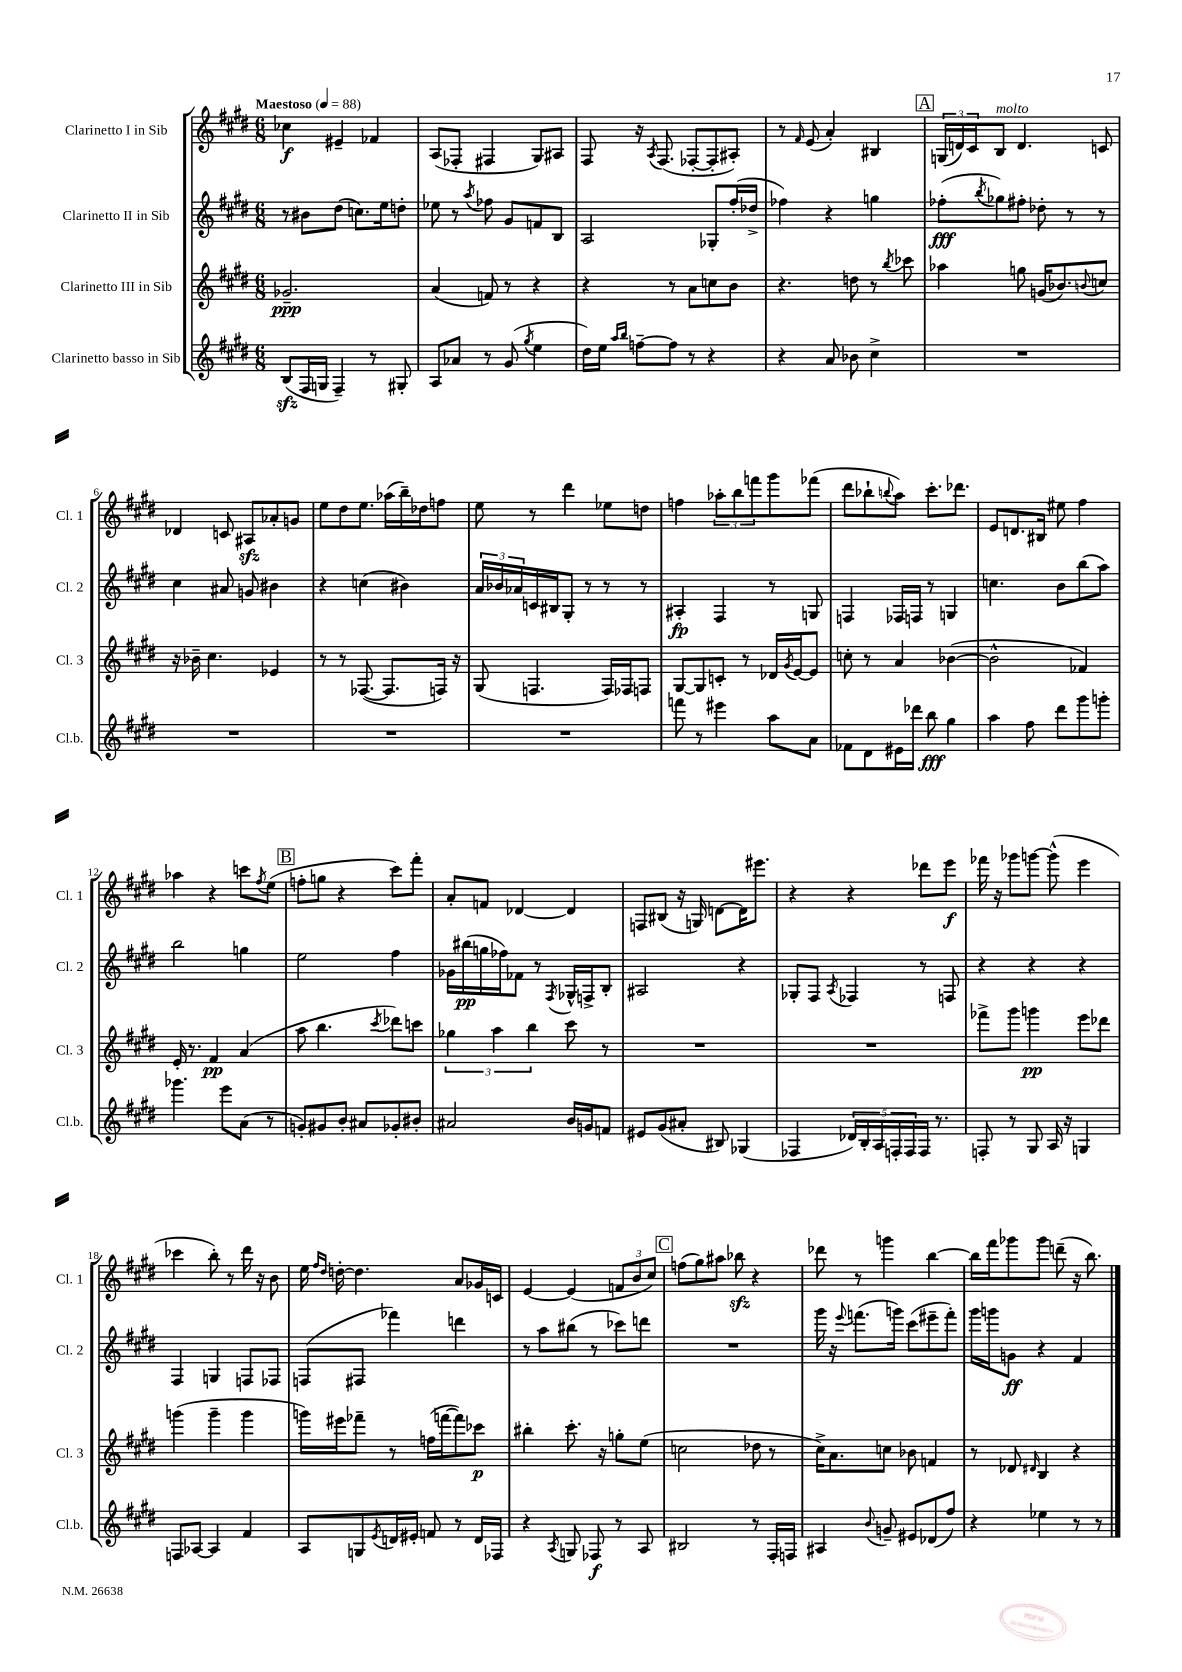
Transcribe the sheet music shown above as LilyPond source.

<<
\new StaffGroup <<
\new Staff = "s0" \with { instrumentName = "Clarinetto I in Sib" shortInstrumentName = "Cl. 1" } {
    \clef treble \key e \major \numericTimeSignature \time 6/8 \tempo "Maestoso" 4 = 88
    ces''4\f eis'4-- fes'4 |
    a8( fes8-. fis4 gis8) ais8 |
    fis8 r16 \acciaccatura { a8 } fis8.( fes8~-. fes8-. ais8-.) |
    r8 \grace { fis'16 } e'8( a'4-.) bis4 |
    \mark \markup { \box "A" } \tuplet 3/2 { g16( d'16) cis'16 } b8^\markup { \italic "molto" } d'4. c'8 |
    des'4 c'8 ais8\sfz aes'8-. g'8 |
    e''8 dis''8 e''8. aes''16( b''16--) des''16 f''8 |
    e''8 r8 dis'''4 ees''8 d''8 |
    f''4 \tuplet 3/2 { aes''8-. b''8 f'''8 } gis'''8 fes'''8( |
    dis'''8 bes''8-! \appoggiatura { b''8 } a''8) cis'''8.-. des'''8. |
    e'8 d'8. bis16 eis''8 fis''4 |
    aes''4 r4 c'''8 \acciaccatura { fis''8 } e''8( |
    \mark \markup { \box "B" } f''8-. g''8 r4 cis'''8) fis'''8-. |
    a'8-. f'8 des'4~ des'4 |
    f8 bis8( r16 g16) d'8~ d'16 eis'''8. |
    r4 r4 des'''8 e'''8\f |
    fes'''16 r16 ges'''8 g'''8~ g'''8-^( e'''4 |
    ces'''4 b''8-.) r8 dis'''16 r16 b'8 |
    e''16 \grace { fis''16 dis''16 } d''16~-. d''4. a'8 ges'16 c'16 |
    e'4~ e'4( \tuplet 3/2 { f'8 b'8 cis''8) } |
    \mark \markup { \box "C" } f''8( gis''8) ais''8 bes''8\sfz r4 |
    des'''8 r8 g'''4 b''4~ |
    b''16 fis'''16 ges'''8 ges'''8 d'''8--( r16 b''8.) \bar "|." |
}
\new Staff = "s1" \with { instrumentName = "Clarinetto II in Sib" shortInstrumentName = "Cl. 2" } {
    \clef treble \key e \major \numericTimeSignature \time 6/8
    r8 bis'8 dis''8( c''8.) e''16 d''8-. |
    ees''8 r8 \acciaccatura { a''8 } fes''8 gis'8 f'8 b8 |
    a2 ges8-. fis''16-.( des''16-> |
    fes''4) r4 g''4 |
    \mark \markup { \box "A" } fes''8-.\fff( \acciaccatura { b''8 } ges''8) fis''8-. des''8-. r8 r8 |
    cis''4 ais'8 g'8 bis'4 |
    r4 c''4( bis'4) |
    \tuplet 3/2 { a'16 bes'16 aes'16 } c'16 bis16 gis8-. r8 r8 r8 |
    ais4-.\fp fis4 r8 g8 |
    f4 fes16 f16 r8 g4 |
    c''4. b'8 b''8( a''8) |
    b''2 g''4 |
    \mark \markup { \box "B" } e''2 fis''4 |
    ges'16 bis''16\pp( g''16 fes''16) fes'8 r8 \acciaccatura { fis8 } ges16-^ f16-> b8-. |
    ais2 r4 |
    ges8-. fis8 \acciaccatura { a8 } fes4 r8 f8 |
    r4 r4 r4 |
    fis4 g4 f8 fes8 |
    f8( fis8 fes'''4) d'''4 |
    r8 a''8 bis''8( r8 ces'''8) d'''8 |
    \mark \markup { \box "C" } R2. |
    gis'''16 r16 \appoggiatura { e'''8 } f'''8.( g'''16) cis'''8( eis'''8-- f'''8-.) |
    gis'''16 g'''16 g'8\ff r4 fis'4 \bar "|." |
}
\new Staff = "s2" \with { instrumentName = "Clarinetto III in Sib" shortInstrumentName = "Cl. 3" } {
    \clef treble \key e \major \numericTimeSignature \time 6/8
    ges'2.--\ppp |
    a'4( f'8) r8 r4 |
    r4 r8 a'8 c''8 b'8 |
    r4. d''8 r8 \acciaccatura { b''8 } ces'''8 |
    \mark \markup { \box "A" } aes''4 g''8 g'16( bes'8.) \appoggiatura { b'8 } c''8 |
    r16 bes'16-- cis''4. ees'4 |
    r8 r8 fes8.~( fes8. f16) r16 |
    gis8( f4. f16) fes16 f8 |
    gis8~ gis8 c'8-. r8 des'16 \acciaccatura { gis'8 } e'16~ e'8 |
    c''8-. r8 a'4 bes'4~( |
    bes'2-^ fes'4) |
    e'16-. r8. fis'4\pp a'4( |
    \mark \markup { \box "B" } a''8 b''4. \acciaccatura { cis'''8 } des'''8) c'''8 |
    \tuplet 3/2 { ges''4 a''4 b''4 } cis'''8 r8 |
    R2. |
    R2. |
    fes'''8-> gis'''8 g'''4\pp e'''8 des'''8 |
    g'''4( g'''4-- g'''4 |
    g'''16) eis'''16 fes'''8-- r8 f''16( f'''16~ f'''8) ces'''8\p |
    bis''4-. cis'''8.-. r16 g''8-. e''8( |
    \mark \markup { \box "C" } c''2 des''8 r8 |
    cis''16->) a'8. c''8 bes'8 f'4 |
    r8 des'8 \grace { dis'16 } b4 r4 \bar "|." |
}
\new Staff = "s3" \with { instrumentName = "Clarinetto basso in Sib" shortInstrumentName = "Cl.b." } {
    \clef treble \key e \major \numericTimeSignature \time 6/8
    b8\sfz( fis16 g16 fis4--) r8 gis8-. |
    a8 aes'8 r8 gis'8( \acciaccatura { gis''8 } e''4 |
    dis''16) e''16 \grace { a''16 b''16 } f''8~-- f''8 r8 r4 |
    r4 a'8 bes'8 cis''4-> |
    \mark \markup { \box "A" } R2. |
    R2. |
    R2. |
    R2. |
    f'''8 r8 eis'''4 a''8 a'8 |
    fes'8 dis'8 eis'16 des'''16 b''8\fff gis''4 |
    a''4 fis''8 dis'''8 gis'''8 g'''8-. |
    ges'''4. e'''8 a'8( r8 |
    \mark \markup { \box "B" } g'8-.) gis'8 b'8-. ais'8 ges'8-. bis'8-. |
    ais'2 b'16 g'16 f'8 |
    eis'8 gis'8( ais'8-. bis8) ges4( |
    fes4 \tuplet 5/4 { des'16) b16-. a16 f16-. f16 } f16 r8. |
    f8-. r8 gis8 a16 r16 g4 |
    f8 aes8~ aes4 fis'4 |
    a8 g8 \acciaccatura { e'8 } d'16 eis'16-. f'8 r8 d'16 fes16 |
    r4 \acciaccatura { a8 } g8 fes8\f r8 a8 |
    \mark \markup { \box "C" } bis2 r8 fis16-. f16 |
    ais4 \appoggiatura { b'8 } g'8-- eis'8 des'8( fis''8) |
    r4 ees''4 r8 r8 \bar "|." |
}
>>
>>
